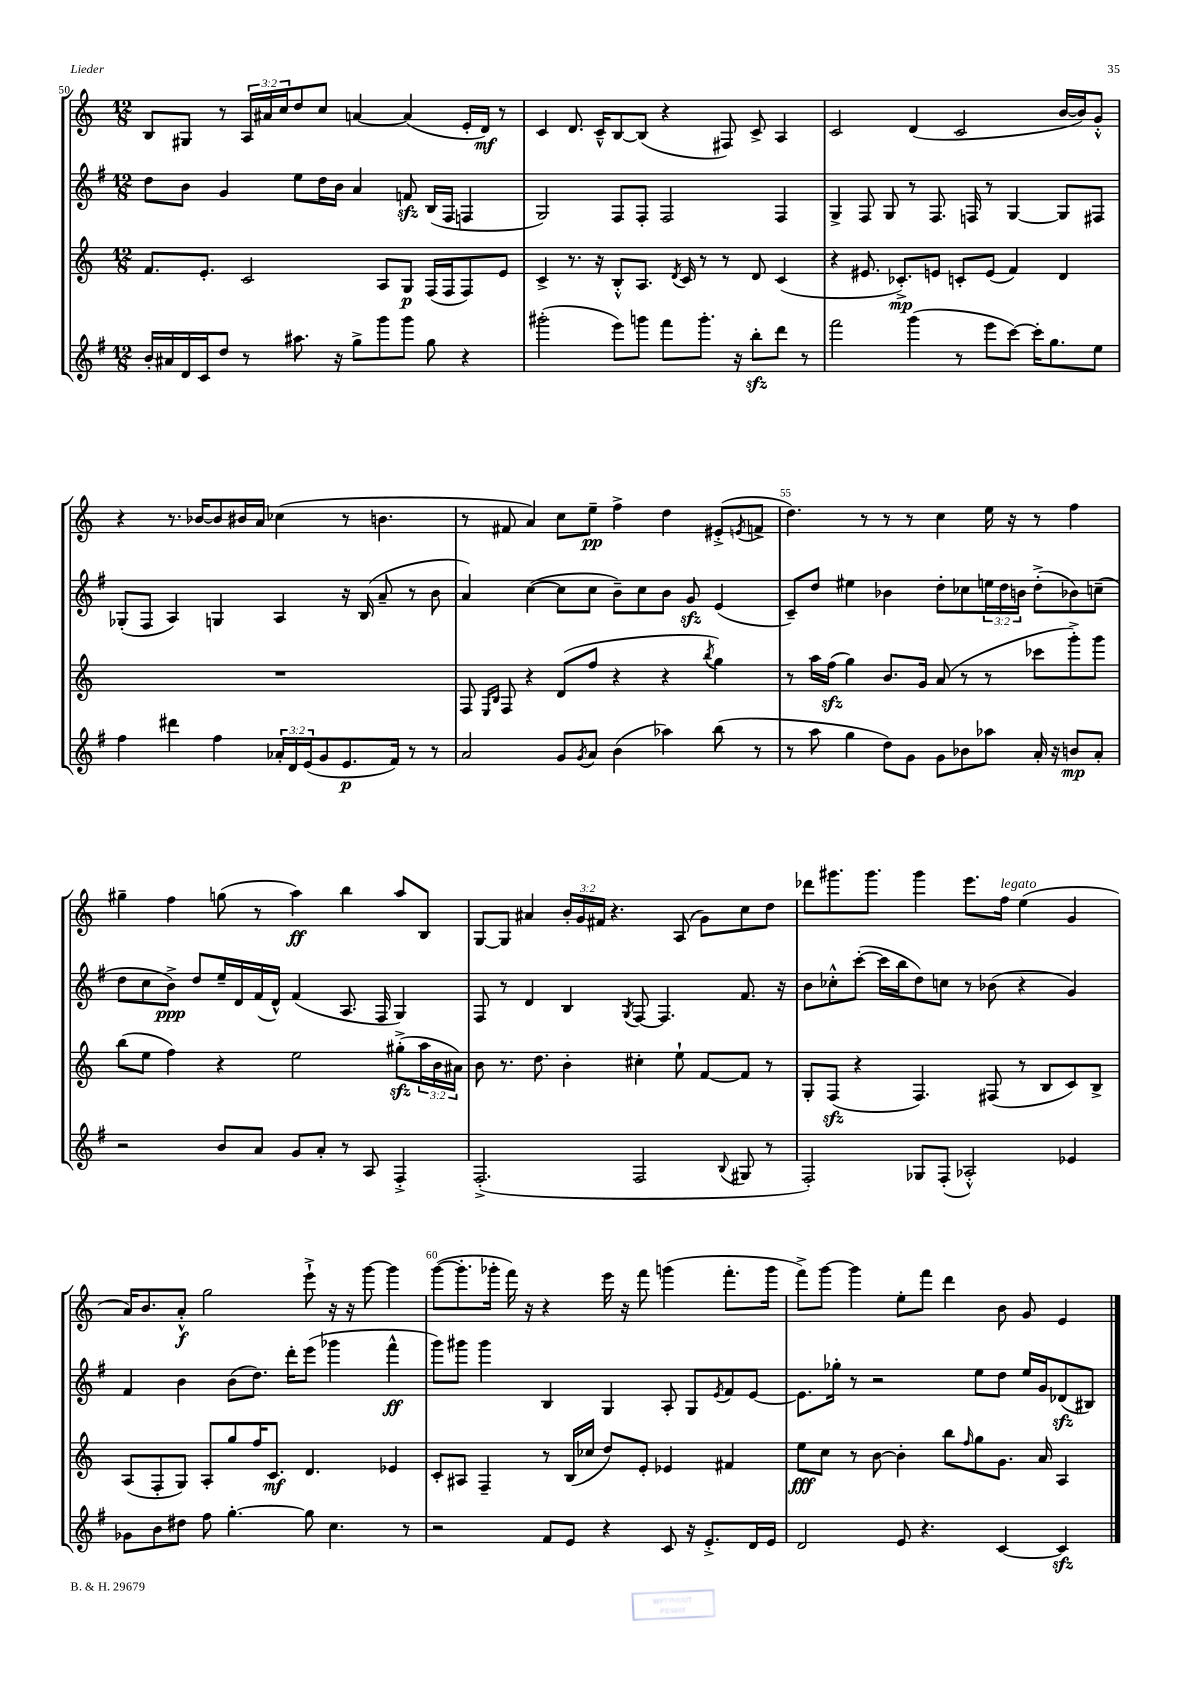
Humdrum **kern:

**kern	**kern	**kern	**kern
*staff4	*staff3	*staff2	*staff1
*clefG2	*clefG2	*clefG2	*clefG2
*k[f#]	*k[]	*k[f#]	*k[]
*M12/8	*M12/8	*M12/8	*M12/8
16b'/LL	8.f/L	8dd\L	8B/L
16a#/	.	.	.
16d/	.	8b\J	8G#/J
16c/J	8.e'/J	.	.
8dd/J	.	4g/	8r
8r	2c/	.	24A/LL
.	.	.	24a#/
.	.	.	24cc/J
8.aa#\	.	8ee\L	8dd/
.	.	16dd\L	8cc/J
16r	.	16b\JJ	.
8gg^\L	.	4a/	[4a/
8ggg\	8A/L	.	.
8ggg\J	8G/J	8f/	(4a/]
8gg\	(16F/LL	(16B/LL	.
.	16F/J	16F#/JJ	.
4r	8F/)	4F/	16e'/LL
.	.	.	16d/JJ)
.	8e/J	.	8r
=	=	=	=
(2ggg#'\	4c^/	2G/)	4c/
.	8.r	.	8.d/
.	16r	.	16c~^^/LK
8eee\L)	8B'^^/L	8F#/L	[8B/
8ggg\J	8.A/J	8F#'/J	(8B/]J
8fff#\L	.	2F#/	4r
.	8qd/	.	.
.	16c/	.	.
8.ggg'\J	8r	.	.
.	8r	.	8F#/)
16r	.	.	.
8bb'\L	8d/	.	8c^/
8ddd\J	(4c/	4F#/	4A/
8r	.	.	.
=	=	=	=
2fff#\	4r	4G^/	2c/
.	8.e#/	8F#/	.
.	.	8G/	.
.	8.c-'^/L)	.	.
(4ggg\	.	8r	(4d/
.	8e/J	8.F#/	.
8r	8c'/L	.	2c/
.	.	16F/	.
8eee\L	(8e/J	8r	.
[8ccc\J)	4f/)	[4G/	.
16ccc'\]LK	.	.	.
8.gg\	.	.	.
.	4d/	8G/]L	[16b/LL
.	.	.	16b/]J)
8ee\J	.	8F#/J	8g'^^/J
=	=	=	=
4ff#\	1.r	(8G-'/L	4r
.	.	8F#/J	.
4ddd#\	.	4A/)	8.r
.	.	.	[16b-/LK
4ff#\	.	4G/	8b-/]
.	.	.	16b#/L
.	.	.	16a/JJ
24a-'/LL	.	4A/	(4cc-\
24d/	.	.	.
(24e/J	.	.	.
8g/	.	.	.
8.e/	.	16r	8r
.	.	(16B/	.
.	.	8a~/	4.b\
16f#/Jk)	.	.	.
8r	.	8r	.
8r	.	8b\	.
=	=	=	=
2a/	8F/	4a/)	8r
.	16qqE/LL	.	.
.	16qqB/JJ	.	.
.	8F/	.	8f#/
.	4r	([4cc\	4a/)
8g/L	(8d/L	8cc\]L	8cc\L
8qg/	.	.	.
8a/J	8ff/J	8cc\J	8ee~\J
(4b\	4r	8b~\L)	4ff^\
.	.	8cc\	.
4aa-\)	4r	8b\J	4dd\
.	.	8g/	.
.	8qbb/	.	.
(8bb\	4gg\)	(4e/	(8e#'^/L
.	.	.	8qe/
8r	.	.	8f^/J
=	=	=	=
8r	8r	8c~/L)	4.dd\)
8aa\	16aa\LL	8dd/J	.
.	(16ff\JJ	.	.
4gg\	4gg\)	4ee#\	.
.	.	.	8r
8dd\L)	8.b/L	4b-\	8r
8g\J	.	.	8r
.	16g/Jk	.	.
8g\L	(8a/	8dd'\L	4cc\
8b-\	8r	8cc-\	.
8aa-\J	8r	24ee\L	16ee\
.	.	24dd\	.
.	.	.	16r
.	.	24b\JJ	.
16a'/	8ccc-\L	(8dd'^\L	8r
16r	.	.	.
8b/L	8ggg'^\)	8b-\)	4ff\
8a'/J	8ggg\J	(8cc~\J	.
=	=	=	=
2r	(8bb\L	8dd\L	4gg#~\
.	8ee\J	8cc\	.
.	4ff\)	8b^\J)	4ff\
.	.	8dd/L	.
8b/L	4r	16ee~/L	(8gg\
.	.	16d/	.
8a/J	.	(16f#/	8r
.	.	16d^^/JJ)	.
8g/L	2ee\	(4f#/	4aa\)
8a'/J	.	.	.
8r	.	8.A/	4bb\
8A/	.	.	.
.	.	16F#/	.
4F#'^/	(8gg#'^\L	4G/)	8aa/L
.	24aa\L	.	8B/J
.	24b\	.	.
.	24a#\JJ)	.	.
=	=	=	=
(2.F#'^/	8b\	8F#/	[8G/L
.	8.r	8r	8G/]J
.	.	4d/	4a#/
.	8.dd\	.	.
.	4b'\	4B/	24b'/LL
.	.	.	24g/
.	.	.	24f#/JJ
.	.	.	4.r
.	.	8qG/	.
2F#/	4cc#'\	[8F#/	.
.	.	4.F#/]	.
.	8ee`\	.	(8A/
.	[8f/L	.	8g\L)
8qqB/	.	.	.
8G#/	8f/]J	8.f#/	8cc\
8r	8r	.	8dd\J
.	.	16r	.
=	=	=	=
2F#'/)	8G'/L	8b\L	8ddd-\L
.	(8F/J	8cc-'^^\	8.ggg#\
.	4r	([8ccc'\J	.
.	.	.	8.ggg#\J
.	.	16ccc\]LL	.
.	.	16bb\J	.
8G-/L	4.F/)	8dd\)	4ggg#\
(8F#'/J	.	8cc\J	.
2A-'^^/)	.	8r	8.eee\L
.	(8F#/	(8b-\	.
.	.	.	16ff\Jk
.	8r	4r	(4ee\
.	8B/L	.	.
4e-/	8c/)	4g/)	4g/
.	8B^/J	.	.
=	=	=	=
8g-\L	(8A/L	4f#/	16a/LK)
.	.	.	8.b/
8b\	8F'/	.	.
8dd#\J	8G/J)	4b\	8a'^^/J
8ff#\	8A'/L	.	2gg\
[4.gg'\	8gg/	(8b\L	.
.	16ff/K	8.dd\J)	.
.	8.c/J	.	.
.	.	16ddd'\LK	.
8gg\]	4.d/	(8eee\J	8eee`^\
4.cc\	.	4ggg-\	16r
.	.	.	16r
.	.	.	[8ggg\
.	4e-/	4fff#^^\	4ggg\]
8r	.	.	.
=	=	=	=
2r	8c'/L	8ggg\L)	([8ggg\L
.	8A#/J	8ggg#\J	8.ggg'\]
.	4F~/	4ggg#\	.
.	.	.	16ggg-'\Jk
.	.	.	16fff\)
.	.	.	16r
8f#/L	8r	4B/	4r
8e/J	(16B/LL	.	.
.	16cc-/JJ	.	.
4r	8dd/L)	4G/	16eee\
.	.	.	16r
.	8e'/J	.	8fff\
8c/	4e-/	8A'/	(4ggg\
16r	.	8G/L	.
8.e'^/L	.	.	.
.	.	8qe/	.
.	4f#/	8f#/	8.fff'\L
16d/L	.	[8e/J	.
16e/JJ	.	.	16ggg\Jk
=	=	=	=
2d/	8ee\L	8.e\]L	8fff^\L)
.	8cc\J	.	[8ggg\J
.	.	16gg-'\Jk	.
.	8r	8r	4ggg\]
.	[8b\	2r	.
8e/	4b'\]	.	8ee'\L
4.r	.	.	8fff\J
.	8bb\L	.	4ddd\
.	16qqff/	.	.
.	8gg\	8ee\L	.
[4c/	8.g\J	8dd\J	8b\
.	.	16ee/LL	8g/
.	16a/	16g/J	.
4c/]	4A/	(8d-/	4e/
.	.	8B#/J)	.
==	==	==	==
*-	*-	*-	*-
